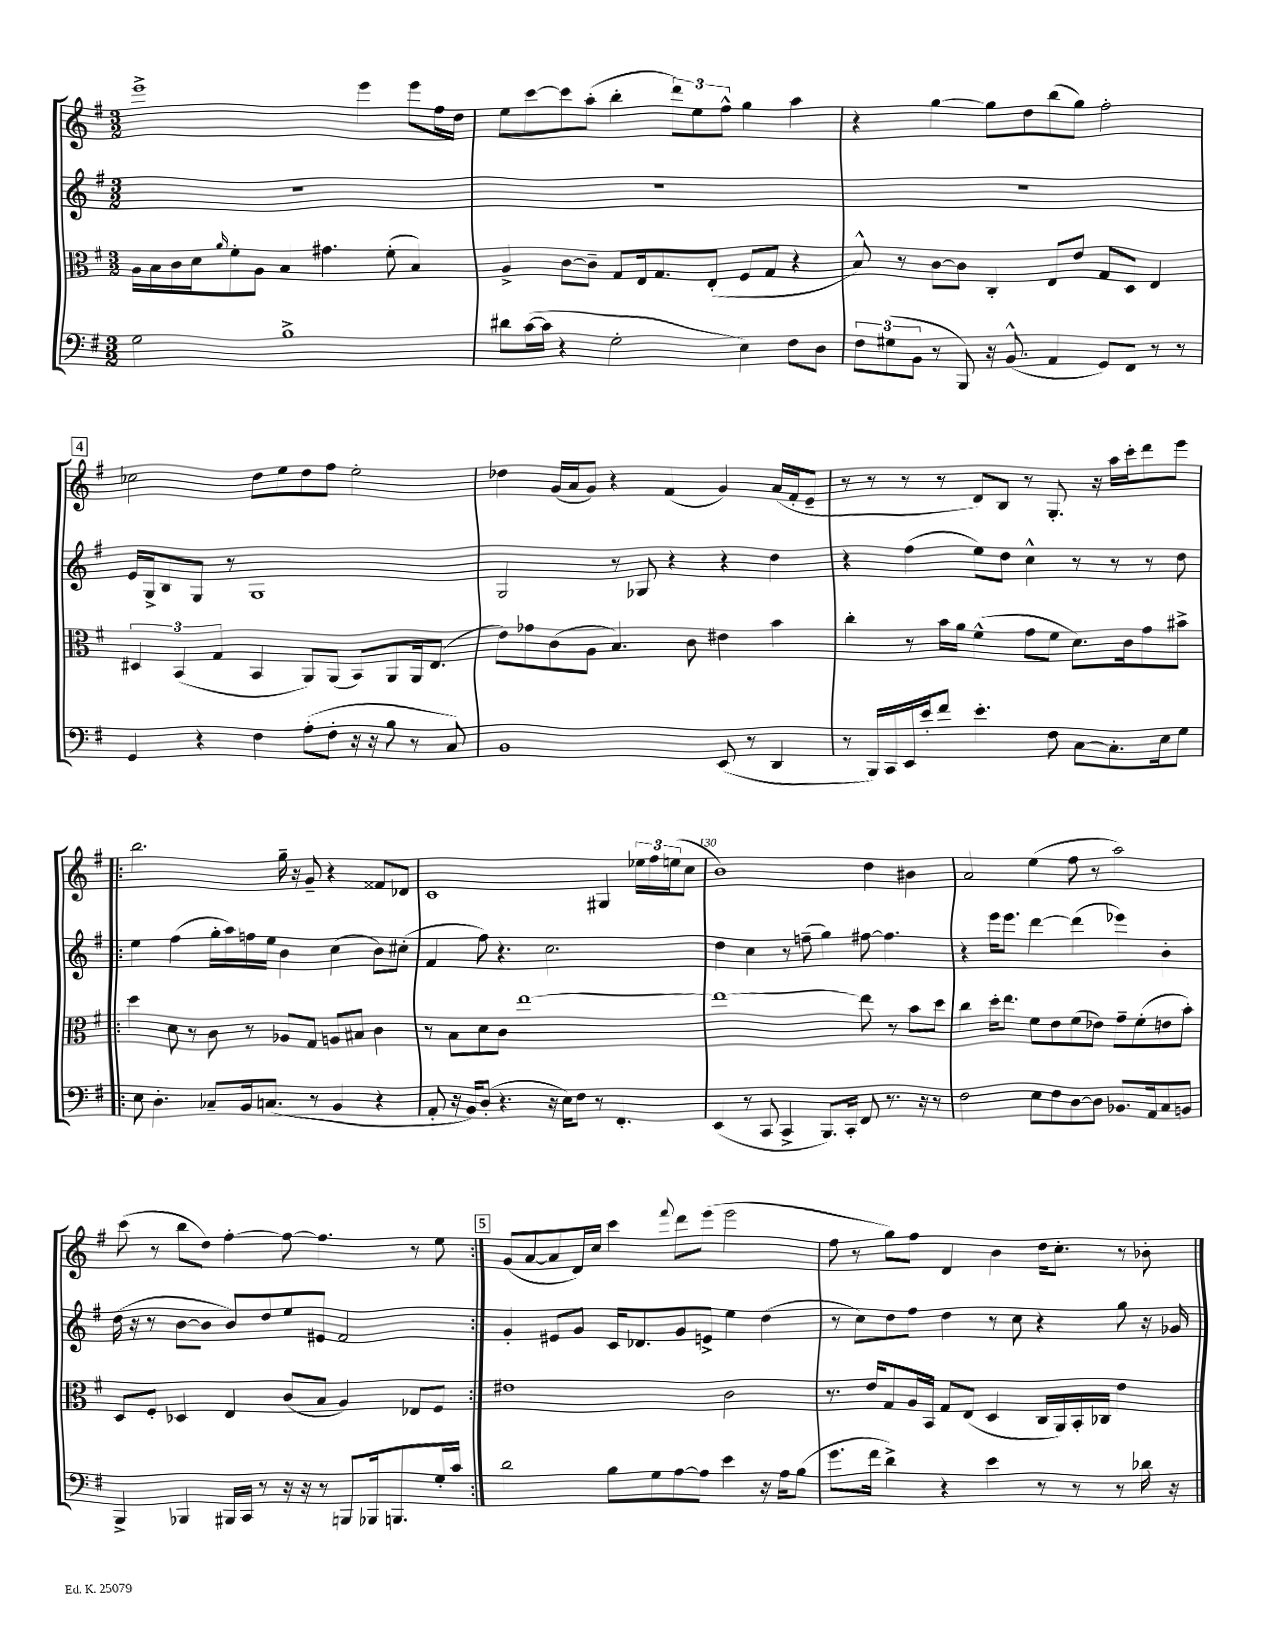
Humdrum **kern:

**kern	**kern	**kern	**kern
*staff4	*staff3	*staff2	*staff1
*clefF4	*clefC3	*clefG2	*clefG2
*k[f#]	*k[f#]	*k[f#]	*k[f#]
*M3/2	*M3/2	*M3/2	*M3/2
2G	16A	1.r	1eee^
.	16B	.	.
.	16c	.	.
.	16d	.	.
.	16qqa	.	.
.	8f#'	.	.
.	8A	.	.
1B^	4B	.	.
.	4.g#	.	.
.	.	.	4eee
.	(8f#'	.	.
.	4B)	.	8eee
.	.	.	16ff#
.	.	.	16dd
=	=	=	=
8d#	4A^	1.r	8ee
([16c	.	.	[8ccc
16c]	.	.	.
4r	[8c	.	8ccc]
.	8c~]	.	(8aa'
2G'	8G	.	4bb'
.	16E	.	.
.	8.G	.	.
.	.	.	12ddd)
.	.	.	12ee
.	(8E'	.	.
.	.	.	12ff#^^
4E)	8F#	.	4gg
.	8G	.	.
8F#	4r	.	4aa
8D	.	.	.
=	=	=	=
12F#	8B^^)	1.r	4r
(12G#	.	.	.
.	8r	.	.
12BB	.	.	.
8r	[8c	.	[4gg
8BBB)	8c]	.	.
16r	4C'	.	8gg]
(8.BB^^	.	.	.
.	.	.	8dd
4AA	8E	.	(8bb
.	8e	.	8gg)
8GG)	8G	.	2ff#'
8FF#	8D	.	.
8r	4E	.	.
8r	.	.	.
=	=	=	=
4GG	6D#	16e	2cc-
.	.	16G^	.
.	.	8B	.
.	(6BB	.	.
4r	.	8G	.
.	6G	.	.
.	.	8r	.
4F#	4BB	1G	8dd
.	.	.	8ee
(8A'	8AA)	.	8dd
8F#'	(8AA	.	8ff#
16r	8BB)	.	2ee'
16r	.	.	.
8B	8AA	.	.
8r	16AA	.	.
.	(8.E	.	.
8C)	.	.	.
=	=	=	=
1BB	8e)	2G	4dd-
.	8g-	.	.
.	(8c	.	(16g
.	.	.	16a
.	8A	.	8g)
.	4.B)	8r	4r
.	.	8G-	.
.	.	4r	(4f#
.	8c	.	.
(8EE	4e#	4r	4g)
8r	.	.	.
4DD	4b	4dd	(16a
.	.	.	16f#'
.	.	.	8e~
=	=	=	=
8r	4cc'	4r	8r
16BBB)	.	.	8r
16CC	.	.	.
16EE	8r	(4ff#	8r
16e'	.	.	.
8f#	16b	.	8r
.	16a	.	.
4.e'	(4f#^^	8ee)	8d)
.	.	8dd	8B
.	8g	4cc^^	8r
8F#	8f#	.	8.G'
[8C	8.d)	8r	.
.	.	.	16r
8.C']	.	8r	16aa
.	16c	.	16ccc'
.	8g	8r	8ddd
16E	.	.	.
8G	8b#^	8dd	8eee
=!|:	=!|:	=!|:	=!|:
8E	4dd	4ee	2.bb
4.D'	.	.	.
.	8d	(4ff#	.
.	8r	.	.
8C-~	8c	16gg'	.
.	.	16aa)	.
16BB	8r	16ff	.
(8.C	.	16ee	.
.	8A-	4b	16gg~
.	.	.	16r
8r	8G	.	8g~
4BB	8A	(4cc	4r
.	8B#	.	.
4r	4c	8b)	8f##
.	.	(8cc#'	8d-
=	=	=	=
8AA'	8r	4f#	1c
16r	8B	.	.
16BB)	.	.	.
(8D'	8d	8ff#)	.
4.r	8c	4.r	.
.	[1ee	.	.
16r	.	2.cc	.
16E)	.	.	.
8F#	.	.	.
8r	.	.	4G#
4.FF#'	.	.	.
.	.	.	24ee-
.	.	.	24ff#
.	.	.	(24ee
.	.	.	8cc
=	=	=	=
(4EE	1ee_	4dd	1b)
8r	.	4cc	.
8CC	.	.	.
4CC^	.	8r	.
.	.	(8ff~	.
8.BBB)	.	4gg)	.
16CC'	.	.	.
8FF#	8ee]	[8ff#	4dd
8.r	8r	4.ff#]	.
.	8b	.	4b#
16r	.	.	.
8r	8dd	.	.
=	=	=	=
2F#	4cc	4r	2a
.	16dd'	16eee	.
.	8.ee	8.eee	.
8E	8f#	[4ddd	(4ee
8F#	8e	.	.
[8D	(8f#	(4ddd]	8ff#
8D]	8e-)	.	8r
8.BB-	8g~	4eee-)	2aa)
.	(8f#'	.	.
16AA	.	.	.
8C	8e	4b'	.
8BB	8b')	.	.
=	=	=	=
4BBB^	8D	(16dd	(8ccc
.	.	16r	.
.	8F#'	8r	8r
4BBB-	4D-	[8b	8bb
.	.	8b]	8dd)
16BBB#	4E	8b)	[4ff#'
16CC	.	.	.
8r	.	8dd	.
16r	(8c	8ee	8ff#_
16r	.	.	.
8r	8B	8e#	4.ff#]
8BBB	4A)	2f#	.
16BBB-	.	.	.
8.BBB	.	.	.
.	8E-	.	8r
16G'	8F#	.	8ee
16c	.	.	.
=:|!	=:|!	=:|!	=:|!
2d	1e#	4g'	(8g
.	.	.	[8a
.	.	8e#	8a]
.	.	8g	16d)
.	.	.	16cc
8B	.	16c	4ccc
.	.	8.d-	.
8G	.	.	.
.	.	.	8qqfff#
[8A	.	8g	8ddd
8A]	.	8e^	(8eee
4e	2c	4ee	2eee
16r	.	(4dd	.
16A	.	.	.
(8B	.	.	.
=	=	=	=
8.g	8.r	8r	8ff#
.	.	8cc)	8r
16f#	16e	.	.
4d^)	8G	8dd	8gg)
.	16A	8ff#	8ff#
.	16BB	.	.
4r	8G	4dd	4d
.	(8E	.	.
4e	4D	8r	4b
.	.	8cc	.
8r	16C	4r	16dd
.	16AA)	.	8.cc'
8r	16BB'	.	.
.	16C-	.	.
8r	4e	8gg	8r
16d-	.	16r	8b-'
16r	.	16g-	.
==	==	==	==
*-	*-	*-	*-
